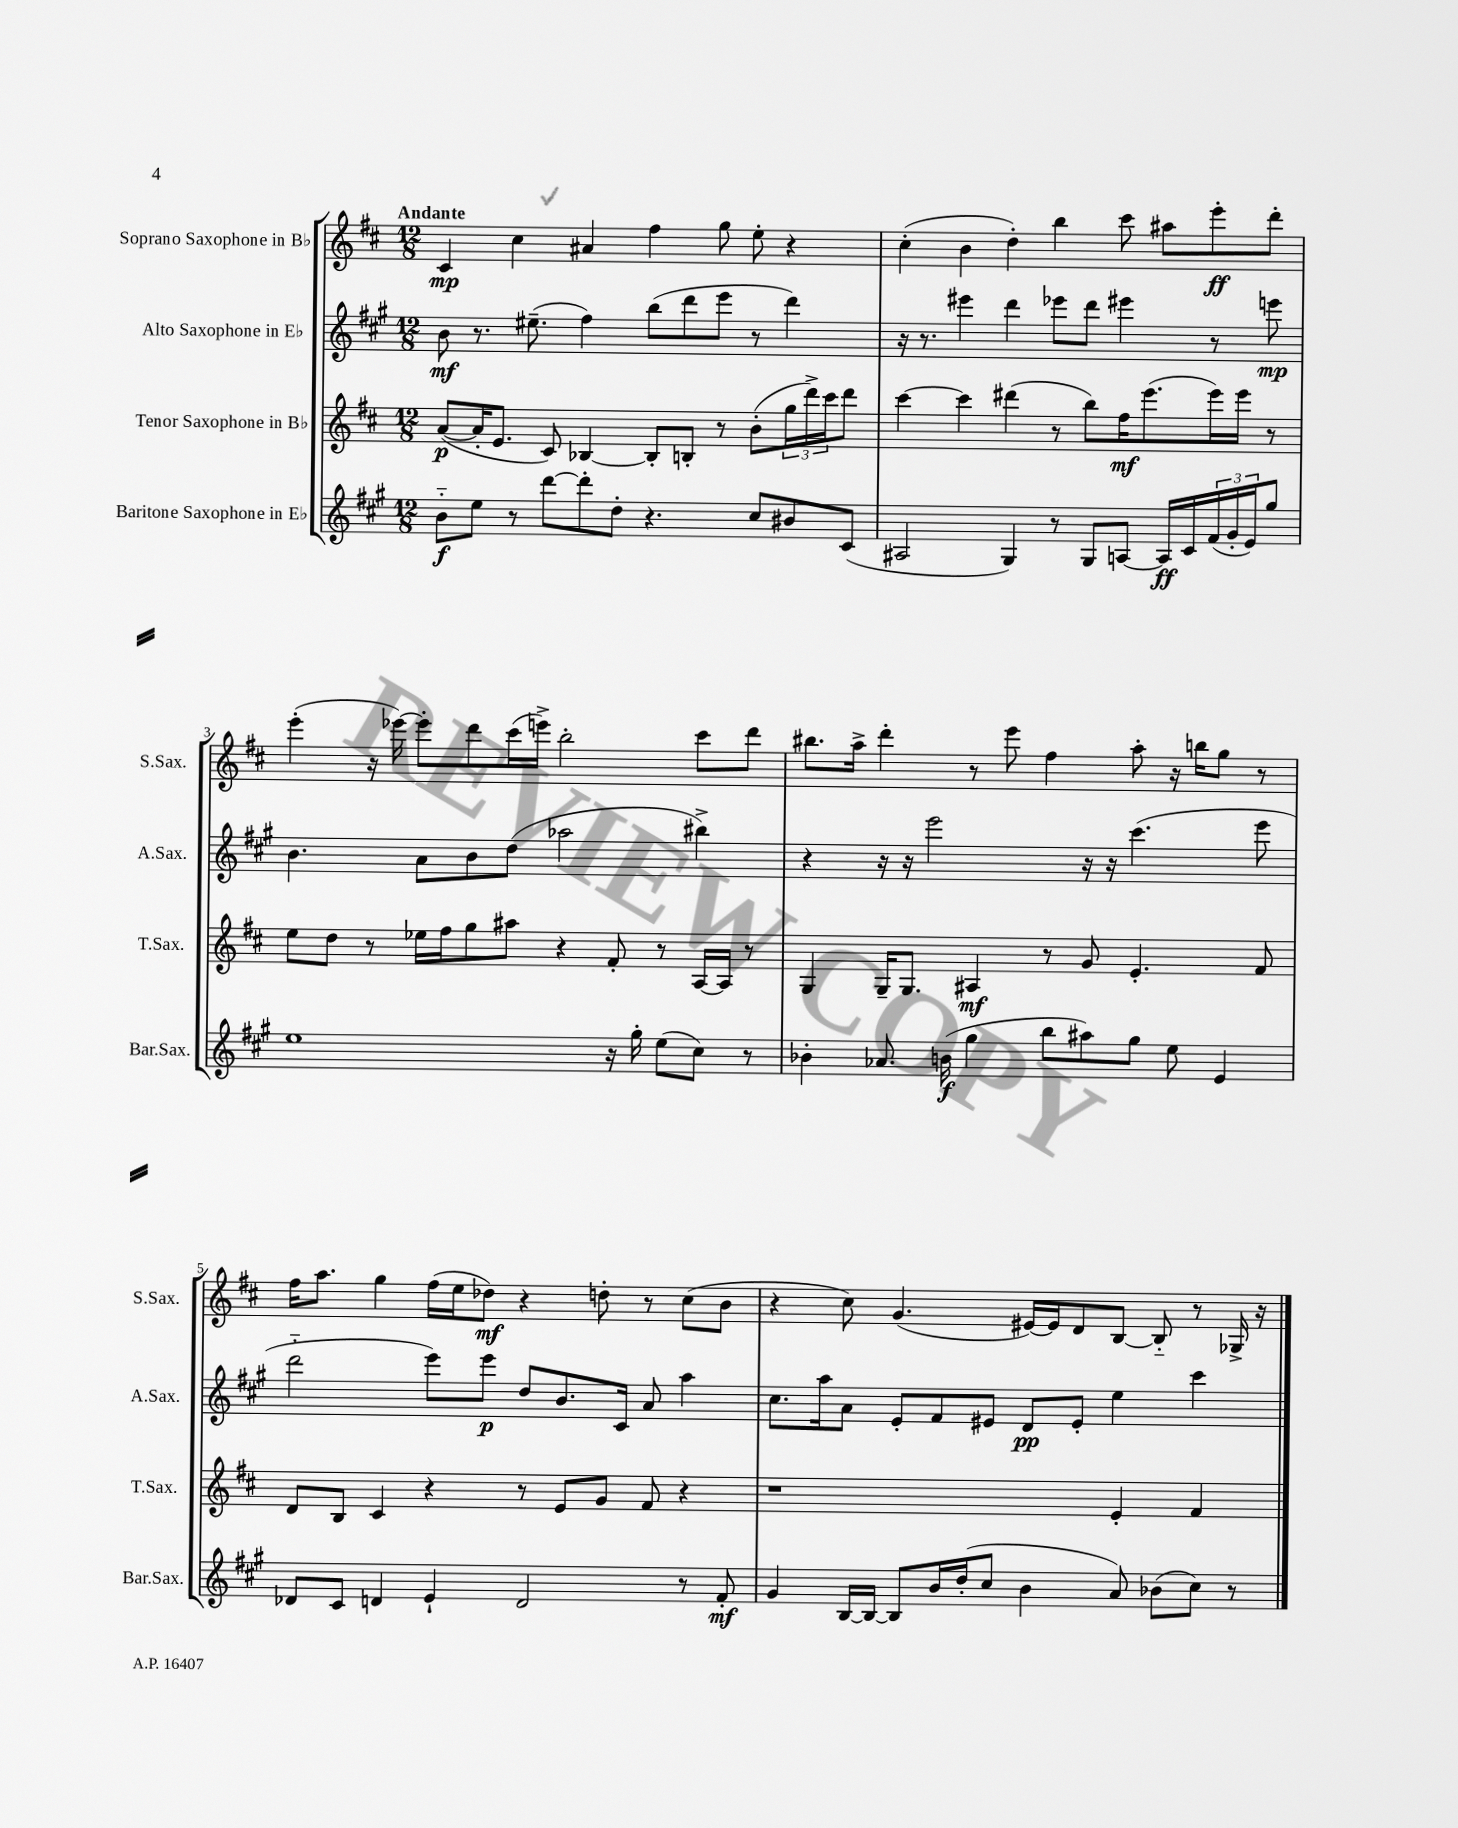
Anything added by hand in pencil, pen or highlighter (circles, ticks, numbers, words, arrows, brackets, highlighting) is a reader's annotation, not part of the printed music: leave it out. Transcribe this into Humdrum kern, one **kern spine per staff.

**kern	**dynam	**kern	**dynam	**kern	**dynam	**kern	**dynam
*part4	*part4	*part3	*part3	*part2	*part2	*part1	*part1
*staff4	*staff4	*staff3	*staff3	*staff2	*staff2	*staff1	*staff1
*I"Baritone Saxophone in E♭	*	*I"Tenor Saxophone in B♭	*	*I"Alto Saxophone in E♭	*	*I"Soprano Saxophone in B♭	*
*I'Bar.Sax.	*	*I'T.Sax.	*	*I'A.Sax.	*	*I'S.Sax.	*
*clefG2	*	*clefG2	*	*clefG2	*	*clefG2	*
*k[f#c#g#]	*	*k[f#c#]	*	*k[f#c#g#]	*	*k[f#c#]	*
*M12/8	*	*M12/8	*	*M12/8	*	*M12/8	*
=1	=1	=1	=1	=1	=1	=1	=1
!	!	!	!	!	!	!LO:TX:a:B:t=Andante	!
8b\L	f	([8a/L	p	8b\	mf	4c#/	mp
8ee\J	.	16a'/K]	.	8.r	.	.	.
.	.	8.e/J	.	.	.	.	.
8r	.	.	.	.	.	4cc#\	.
.	.	.	.	(8.ee#X~\	.	.	.
[8ddd\L	.	8c#/)	.	.	.	.	.
8ddd'\]	.	[4B-X/	.	4ff#\)	.	4a#X/	.
8dd'\J	.	.	.	.	.	.	.
4.r	.	8B-'/L]	.	(8bb\L	.	4ff#\	.
.	.	8Bn'/J	.	8ddd\	.	.	.
.	.	8r	.	8eee\J	.	8gg\	.
8cc#/L	.	(8b'\L	.	8r	.	8ee'\	.
8b#X/	.	24gg\L	.	4ddd\)	.	4r	.
.	.	24ddd^\)	.	.	.	.	.
.	.	24ccc#\J	.	.	.	.	.
(8c#/J	.	8ddd\J	.	.	.	.	.
=2	=2	=2	=2	=2	=2	=2	=2
2A#X/	.	[4ccc#\	.	16r	.	(4cc#'\	.
.	.	.	.	8.r	.	.	.
.	.	4ccc#\]	.	4eee#X\	.	4b\	.
4G#/)	.	(4ddd#X\	.	4ddd\	.	4dd'\)	.
8r	.	8r	.	8eee-X\L	.	4bb\	.
8G#/L	.	8bb\L)	.	8ddd\J	.	.	.
[8An/J	.	16ff#\K	mf	4eee#X\	.	8ccc#\	.
.	.	(8.eee\	.	.	.	.	.
16A/LL]	ff	.	.	.	.	8aa#X\L	.
16c#/	.	.	.	.	.	.	.
(24f#/	.	16eee\L)	.	8r	.	8eee'\	ff
24g#'/	.	.	.	.	.	.	.
.	.	16eee\JJ	.	.	.	.	.
24e/J)	.	.	.	.	.	.	.
8gg#/J	.	8r	.	8eeen\	mp	8ddd'\J	.
!!LO:LB:g=z
=3	=3	=3	=3	=3	=3	=3	=3
1ee	.	8ee\L	.	4.b\	.	(4eee'\	.
.	.	8dd\J	.	.	.	.	.
.	.	8r	.	.	.	16r	.
.	.	.	.	.	.	[16eee-X\)	.
.	.	16ee-X\LL	.	8a\L	.	8eee-'\L]	.
.	.	16ff#\J	.	.	.	.	.
.	.	8gg\	.	8b\	.	8ddd\	.
.	.	8aa#X\J	.	(8dd\J	.	(16ccc#\L	.
.	.	.	.	.	.	16eeen^\JJ)	.
.	.	4r	.	2aa-X\	.	2bb'\	.
16r	.	8f#'/	.	.	.	.	.
16gg#'\	.	.	.	.	.	.	.
(8ee\L	.	8r	.	.	.	.	.
8cc#\J)	.	[16A/LL	.	4bb#X^\)	.	8ccc#\L	.
.	.	16A/JJ]	.	.	.	.	.
8r	.	8r	.	.	.	8ddd\J	.
=4	=4	=4	=4	=4	=4	=4	=4
4b-X'\	.	4G/	.	4r	.	8.bb#X\L	.
.	.	.	.	.	.	16aa^\Jk	.
8.a-X/	.	16G~/KL	.	16r	.	4ddd'\	.
.	.	8.G/J	.	16r	.	.	.
.	.	.	.	2eee\	.	.	.
(16bn\	f	.	.	.	.	.	.
4gg#\	.	4A#X/	mf	.	.	8r	.
.	.	.	.	.	.	8eee\	.
8bb\L	.	8r	.	.	.	4ff#\	.
8aa#X\)	.	8g/	.	16r	.	.	.
.	.	.	.	16r	.	.	.
8gg#\J	.	4.e'/	.	(4.ccc#\	.	8aa'\	.
8ee\	.	.	.	.	.	16r	.
.	.	.	.	.	.	16bbn\KL	.
4e/	.	.	.	.	.	8gg\J	.
.	.	8f#/	.	8eee\	.	8r	.
!!LO:LB:g=z
=5	=5	=5	=5	=5	=5	=5	=5
8d-X/L	.	8d/L	.	2ddd\	.	16ff#\KL	.
.	.	.	.	.	.	8.aa\J	.
8c#/J	.	8B/J	.	.	.	.	.
4dn/	.	4c#/	.	.	.	4gg\	.
4e`/	.	4r	.	8eee\L)	.	(16ff#\LL	.
.	.	.	.	.	.	16ee\J	.
.	.	.	.	8eee\J	p	8dd-X\J)	mf
2d/	.	8r	.	8dd/L	.	4r	.
.	.	8e/L	.	8.b/	.	.	.
.	.	8g/J	.	.	.	8ddn'\	.
.	.	.	.	16c#/Jk	.	.	.
.	.	8f#/	.	8a/	.	8r	.
8r	.	4r	.	4aa\	.	(8cc#\L	.
8f#'/	mf	.	.	.	.	8b\J	.
=6	=6	=6	=6	=6	=6	=6	=6
4g#/	.	1r	.	8.cc#\L	.	4r	.
.	.	.	.	16aa\k	.	.	.
[16B/LL	.	.	.	8a\J	.	8cc#\)	.
16B/JJ_	.	.	.	.	.	.	.
8B/L]	.	.	.	8e'/L	.	(4.g/	.
16b/L	.	.	.	8f#/	.	.	.
(16dd'/J	.	.	.	.	.	.	.
8cc#/J	.	.	.	8e#X/J	.	.	.
4b\	.	.	.	8d/L	pp	[16e#X/LL)	.
.	.	.	.	.	.	16e#/J]	.
.	.	.	.	8e#'/J	.	8d/	.
8a/)	.	4e'/	.	4ee\	.	[8B/J	.
(8b-X\L	.	.	.	.	.	8B/]	.
8cc#\J)	.	4f#/	.	4ccc#\	.	8r	.
8r	.	.	.	.	.	16G-X^/	.
.	.	.	.	.	.	16r	.
==	==	==	==	==	==	==	==
*-	*-	*-	*-	*-	*-	*-	*-
